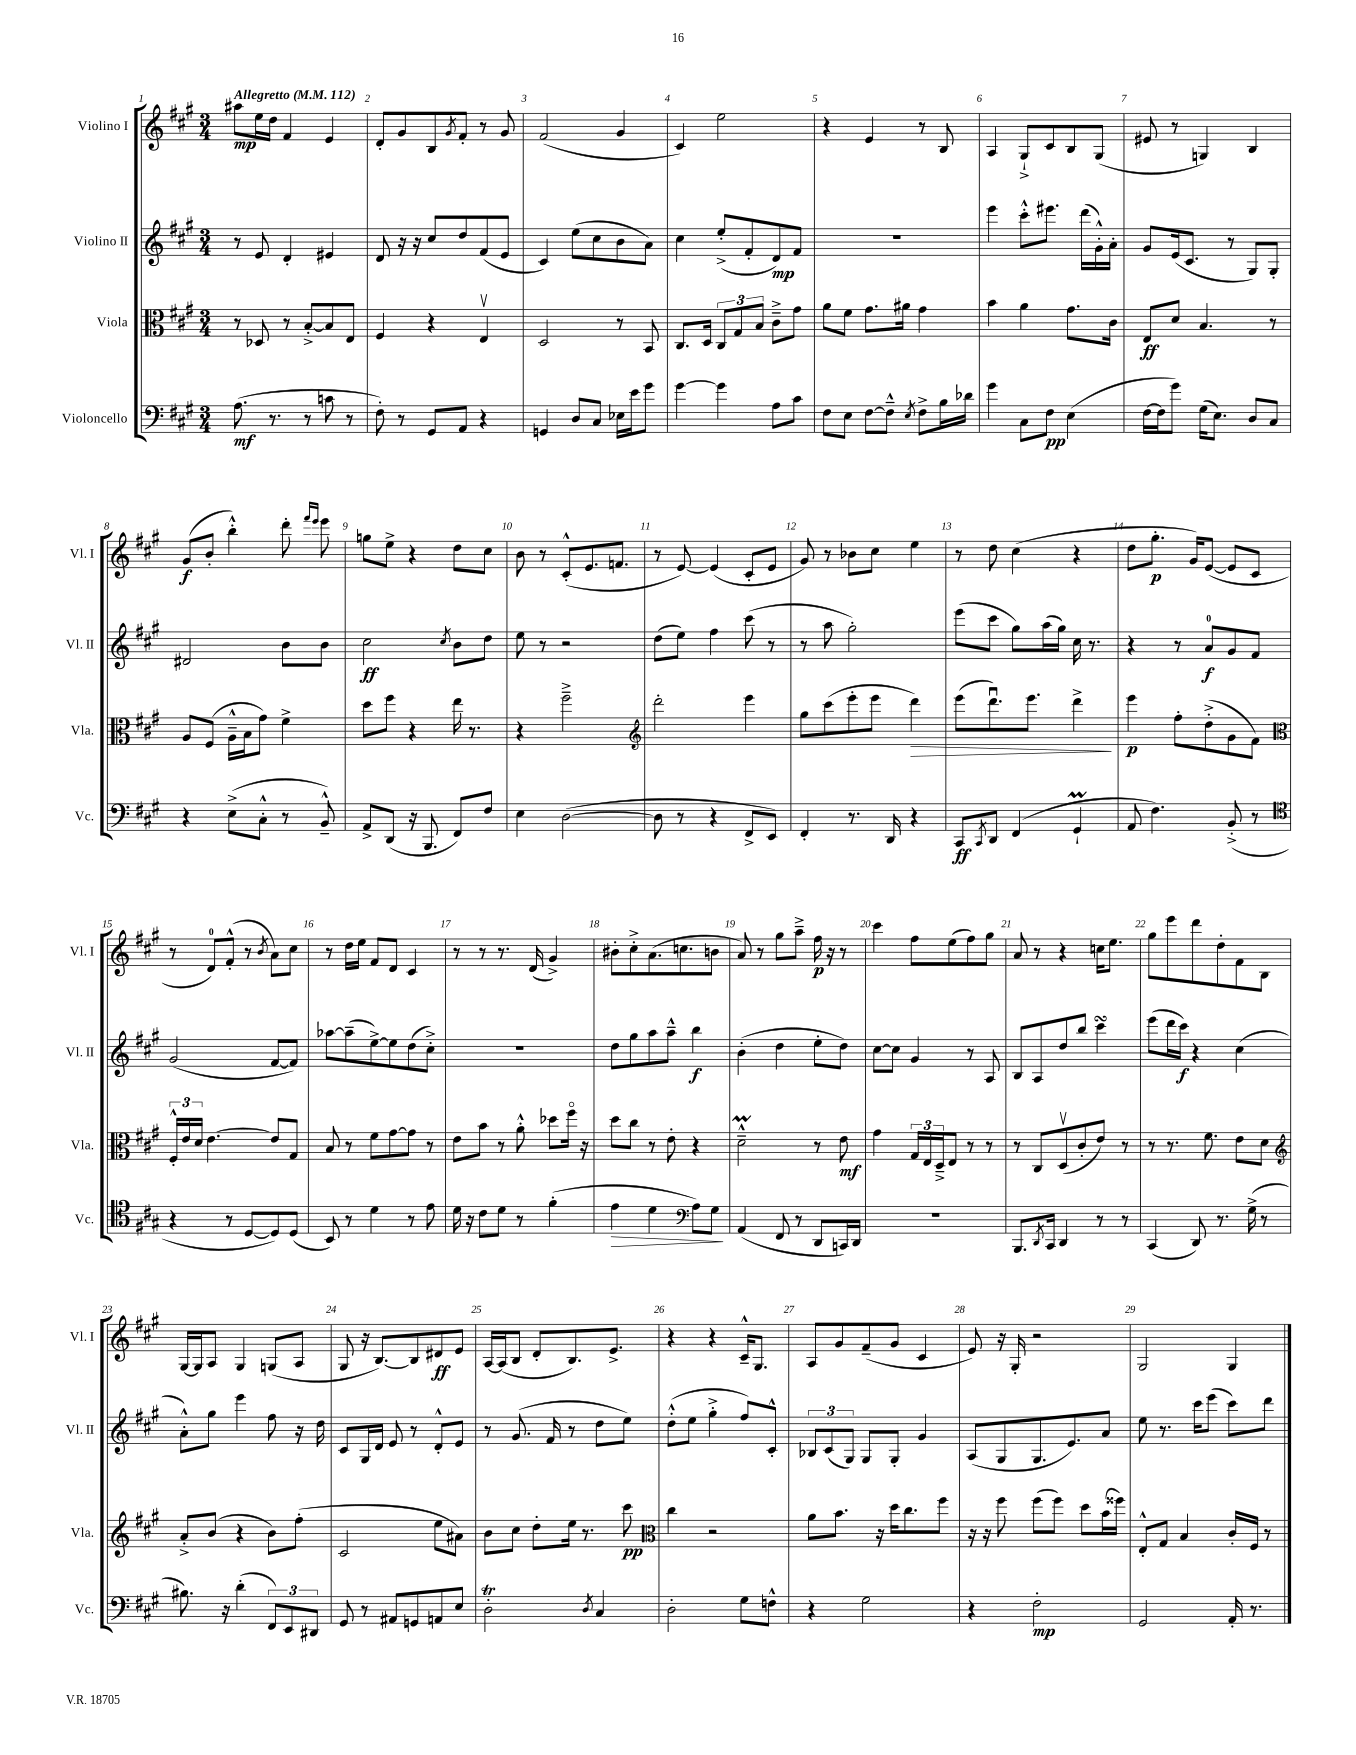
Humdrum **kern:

**kern	**dynam	**kern	**dynam	**kern	**dynam	**kern	**dynam
*part4	*part4	*part3	*part3	*part2	*part2	*part1	*part1
*staff4	*staff4	*staff3	*staff3	*staff2	*staff2	*staff1	*staff1
*I"Violoncello	*	*I"Viola	*	*I"Violino II	*	*I"Violino I	*
*I'Vc.	*	*I'Vla.	*	*I'Vl. II	*	*I'Vl. I	*
*clefF4	*	*clefC3	*	*clefG2	*	*clefG2	*
*k[f#c#g#]	*	*k[f#c#g#]	*	*k[f#c#g#]	*	*k[f#c#g#]	*
*M3/4	*	*M3/4	*	*M3/4	*	*M3/4	*
*MM112	*	*MM112	*	*MM112	*	*MM112	*
=1	=1	=1	=1	=1	=1	=1	=1
!	!	!	!	!	!	!LO:TX:a:B:t=Allegretto	!
(8.A\	mf	8r	.	8r	.	8aa#X\L	mp
.	.	8D-X/	.	8e/	.	16ee\L	.
8.r	.	.	.	.	.	16dd\JJ	.
.	.	8r	.	4d'/	.	4f#/	.
8r	.	[8B'^/L	.	.	.	.	.
8cn\	.	8B/]	.	4e#X/	.	4e/	.
8r	.	8E/J	.	.	.	.	.
=2	=2	=2	=2	=2	=2	=2	=2
8F#'\)	.	4F#/	.	8d/	.	8d'/L	.
8r	.	.	.	16r	.	8g#/	.
.	.	.	.	16r	.	.	.
8GG#/L	.	4r	.	8cc#/L	.	8B/	.
.	.	.	.	.	.	8qg#/	.
8AA/J	.	.	.	8dd/	.	8f#'/J	.
4r	.	4Ev/	.	(8f#/	.	8r	.
.	.	.	.	8e/J	.	8g#/	.
=3	=3	=3	=3	=3	=3	=3	=3
4GGn/	.	2D/	.	4c#/)	.	(2f#/	.
8D/L	.	.	.	(8ee\L	.	.	.
8C#/J	.	.	.	8cc#\	.	.	.
16E-X\LL	.	8r	.	8b\	.	4g#/	.
16e\J	.	.	.	.	.	.	.
8g#\J	.	8BB/	.	8a\J)	.	.	.
=4	=4	=4	=4	=4	=4	=4	=4
[4g#\	.	8.C#/L	.	4cc#\	.	4c#/)	.
.	.	16D/Jk	.	.	.	.	.
4g#\]	.	12C#/L	.	(8ee'^/L	.	2ee\	.
.	.	12G#/	.	.	.	.	.
.	.	.	.	8f#'/	.	.	.
.	.	12B/J	.	.	.	.	.
8A\L	.	8c#~^\L	.	8d/)	mp	.	.
8c#\J	.	8g#\J	.	8f#/J	.	.	.
=5	=5	=5	=5	=5	=5	=5	=5
8F#\L	.	8a\L	.	2.r	.	4r	.
8E\J	.	8f#\J	.	.	.	.	.
[8F#\L	.	8.g#\L	.	.	.	4e/	.
8F#~^^\J]	.	.	.	.	.	.	.
.	.	16a#X\Jk	.	.	.	.	.
8qE/	.	.	.	.	.	.	.
8F#^\L	.	4g#\	.	.	.	8r	.
16B\L	.	.	.	.	.	8B/	.
16d-X\JJ	.	.	.	.	.	.	.
=6	=6	=6	=6	=6	=6	=6	=6
4g#\	.	4b\	.	4eee\	.	4A/	.
8C#\L	.	4a\	.	8ccc#'^^\L	.	8G#`^/L	.
8F#\J	pp	.	.	8.eee#X\J	.	8c#/	.
(4E\	.	8.g#\L	.	.	.	8B/	.
.	.	.	.	(16ddd\LL	.	.	.
.	.	.	.	16g#'^^\)	.	(8G#/J	.
.	.	16c#\Jk	.	16a'\JJ	.	.	.
=7	=7	=7	=7	=7	=7	=7	=7
[16F#\LL	.	8E/L	ff	8g#/L	.	8e#X/	.
16F#\J]	.	.	.	.	.	.	.
8g#\J)	.	8d/J	.	(16e/k	.	8r	.
.	.	.	.	8.c#/J	.	.	.
(16G#\KL	.	4.B/	.	.	.	4Gn/)	.
8.E\J)	.	.	.	.	.	.	.
.	.	.	.	8r	.	.	.
8D/L	.	.	.	8G#/L)	.	4B/	.
8C#/J	.	8r	.	8G#'/J	.	.	.
!!LO:LB:g=z
=8	=8	=8	=8	=8	=8	=8	=8
4r	.	8A/L	.	2d#X/	.	(8g#/L	f
.	.	(8F#/J	.	.	.	8b'/J	.
(8E^\L	.	16A~^^\LL	.	.	.	4bb'^^\)	.
.	.	16B\J	.	.	.	.	.
8C#'^^\J	.	8g#\J)	.	.	.	.	.
8r	.	4f#^\	.	8b\L	.	8ddd'\	.
.	.	.	.	.	.	16qqfff#/LL	.
.	.	.	.	.	.	16qqeee/JJ	.
8BB~^^/)	.	.	.	8b\J	.	8eee\	.
=9	=9	=9	=9	=9	=9	=9	=9
8AA^/L	.	8dd\L	.	2cc#\	ff	8ggn\L	.
(8DD/J	.	8ff#\J	.	.	.	8ee^\J	.
16r	.	4r	.	.	.	4r	.
8.BBB/	.	.	.	.	.	.	.
.	.	.	.	8qcc#/	.	.	.
8FF#/L)	.	16ee\	.	8b\L	.	8dd\L	.
.	.	8.r	.	.	.	.	.
8F#/J	.	.	.	8dd\J	.	8cc#\J	.
=10	=10	=10	=10	=10	=10	=10	=10
4E\	.	4r	.	8ee\	.	8b\	.
.	.	.	.	8r	.	8r	.
([2D\	.	2ff#~^\	.	2r	.	(8c#'^^/L	.
.	.	.	.	.	.	8.e/	.
.	.	.	.	.	.	8.fn/J	.
=11	=11	=11	=11	=11	=11	=11	=11
*	*	*clefG2	*	*	*	*	*
8D\]	.	2ddd'\	.	(8dd\L	.	8r	.
8r	.	.	.	8ee\J)	.	[8e/)	.
4r	.	.	.	4ff#\	.	(4e/]	.
8FF#^/L	.	4eee\	.	(8ccc#\	.	8c#'/L	.
8EE/J)	.	.	.	8r	.	8e/J	.
=12	=12	=12	=12	=12	=12	=12	=12
4FF#'/	.	8gg#\L	.	8r	.	8g#/)	.
.	.	(8ccc#\	.	8aa\	.	8r	.
8.r	.	8eee'\	.	2gg#'\)	.	8b-X\L	.
.	.	8eee\J	.	.	.	8cc#\J	.
16DD/	.	.	.	.	.	.	.
!	!	!	!LO:HP:b	!	!	!	!
4r	.	4ddd\)	>	.	.	4ee\	.
=13	=13	=13	=13	=13	=13	=13	=13
8CC#/L	ff	(8eee\L	.	(8eee\L	.	8r	.
8qCC#/	.	.	.	.	.	.	.
8DD/J	.	8.dddu\)	.	8ccc#\J	.	8dd\	.
(4FF#/	.	.	.	8gg#\L)	.	(4cc#\	.
.	.	8.eee\J	.	.	.	.	.
.	.	.	.	(16aa\L	.	.	.
.	.	.	.	16gg#\JJ)	.	.	.
4GG#m`/	.	4ddd^\	.	16cc#\	.	4r	.
.	.	.	.	8.r	.	.	.
.	.	.	]	.	.	.	.
=14	=14	=14	=14	=14	=14	=14	=14
8AA/	.	4eee\	p	4r	.	8dd\L	.
4.F#\)	.	.	.	.	.	8.gg#'\J	p
.	.	8ff#'\L	.	8r	.	.	.
.	.	.	.	.	.	16g#/KL)	.
.	.	(8dd'^\	.	8a/L	f	([8e/J	.
(8BB'^/	.	8g#\	.	8g#/	.	8e/L]	.
8r	.	8f#\J)	.	8f#/J	.	8c#/J	.
!!LO:LB:g=z
=15	=15	=15	=15	=15	=15	=15	=15
*clefC4	*	*clefC3	*	*	*	*	*
4r	.	24F#'^^/LL	.	(2g#/	.	8r	.
.	.	24e/	.	.	.	.	.
.	.	24d/JJ	.	.	.	.	.
.	.	[4.e\	.	.	.	8d/L)	.
8r	.	.	.	.	.	(8f#'^^/J	.
[8D/L	.	.	.	.	.	8r	.
.	.	.	.	.	.	8qb/	.
8D/])	.	8e/L]	.	[8f#/L	.	8a\L)	.
(8D/J	.	8G#/J	.	8f#/J])	.	8cc#\J	.
=16	=16	=16	=16	=16	=16	=16	=16
8BB/)	.	8B/	.	[8aa-X\L	.	8r	.
8r	.	8r	.	(8aa-~\]	.	16dd\LL	.
.	.	.	.	.	.	16ee\JJ	.
4d\	.	8f#\L	.	[8ee^\)	.	8f#/L	.
.	.	[8g#\	.	8ee\]	.	8d/J	.
8r	.	8g#\J]	.	(8dd\	.	4c#/	.
8e\	.	8r	.	8cc#'^\J)	.	.	.
=17	=17	=17	=17	=17	=17	=17	=17
16d\	.	8e\L	.	2.r	.	8r	.
16r	.	.	.	.	.	.	.
8c#\L	.	8b\J	.	.	.	8r	.
8d\J	.	8r	.	.	.	8.r	.
8r	.	8a'^^\	.	.	.	.	.
.	.	.	.	.	.	(16d/	.
(4f#'\	.	8dd-X\L	.	.	.	4g#^/)	.
.	.	16ff#\Jk	.	.	.	.	.
.	.	16r	.	.	.	.	.
=18	=18	=18	=18	=18	=18	=18	=18
!	!LO:HP:b	!	!	!	!	!	!
4e\	>	8dd\L	.	8dd\L	.	8b#X'\L	.
.	.	8cc#\J	.	8gg#\	.	8cc#'^\	.
4d\	.	8r	.	8aa\	.	(8.a\	.
.	.	8e'\	.	8aa~^^\J	.	.	.
.	.	.	.	.	.	8.ccn\	.
*clefF4	*	*	*	*	*	*	*
8A\L)	.	4r	.	4bb\	f	.	.
8G#\J	.	.	.	.	.	8bn\J	.
.	]	.	.	.	.	.	.
=19	=19	=19	=19	=19	=19	=19	=19
(4AA/	.	2dM~^^\	.	(4b'\	.	8a/)	.
.	.	.	.	.	.	8r	.
8FF#/	.	.	.	4dd\	.	8gg#\L	.
8r	.	.	.	.	.	8aa~^\J	.
8DD/L	.	8r	.	8ee'\L	.	16ff#\	p
.	.	.	.	.	.	16r	.
16CCn/L)	.	8e\	mf	8dd\J)	.	8r	.
16DD/JJ	.	.	.	.	.	.	.
=20	=20	=20	=20	=20	=20	=20	=20
2.r	.	4g#\	.	[8cc#\L	.	4ccc#\	.
.	.	.	.	8cc#\J]	.	.	.
.	.	24G#/LL	.	4g#/	.	8ff#\L	.
.	.	24E/	.	.	.	.	.
.	.	24D~^/J	.	.	.	.	.
.	.	8E/J	.	.	.	(8ee\	.
.	.	8r	.	8r	.	8ff#\)	.
.	.	8r	.	8A/	.	8gg#\J	.
=21	=21	=21	=21	=21	=21	=21	=21
8.BBB/L	.	8r	.	8B/L	.	8a/	.
.	.	8C#/L	.	8A/	.	8r	.
8qDD/	.	.	.	.	.	.	.
16CC#/Jk	.	.	.	.	.	.	.
4DD/	.	(8Dv/	.	8dd/	.	4r	.
.	.	8c#'/	.	8bb/J	.	.	.
8r	.	8e/J)	.	4ccc#sSsS\	.	16ccn\KL	.
.	.	.	.	.	.	8.ee\J	.
8r	.	8r	.	.	.	.	.
=22	=22	=22	=22	=22	=22	=22	=22
(4CC#/	.	8r	.	(8eee\L	.	8gg#\L	.
.	.	8.r	.	16ddd\L	.	8eee\	.
.	.	.	.	16ccc#\JJ)	f	.	.
8DD/)	.	.	.	4r	.	8ddd\	.
.	.	8.f#\	.	.	.	.	.
8.r	.	.	.	.	.	8dd'\	.
.	.	8e\L	.	(4cc#\	.	8f#\	.
(16G#^\	.	.	.	.	.	.	.
8r	.	8d\J	.	.	.	8B\J	.
!!LO:LB:g=z
=23	=23	=23	=23	=23	=23	=23	=23
*	*	*clefG2	*	*	*	*	*
8.B#X\)	.	8a'^/L	.	8a'^^\L)	.	[16G#/LL	.
.	.	.	.	.	.	16G#/J]	.
.	.	(8b/J	.	8gg#\J	.	8A/J	.
16r	.	.	.	.	.	.	.
(4d'\	.	4r	.	4eee\	.	4G#/	.
12FF#/L)	.	8b\L)	.	8ff#\	.	(8Gn/L	.
12EE/	.	.	.	.	.	.	.
.	.	(8ff#'\J	.	16r	.	8A/J	.
12DD#X/J	.	.	.	.	.	.	.
.	.	.	.	16dd\	.	.	.
=24	=24	=24	=24	=24	=24	=24	=24
8GG#/	.	2c#/	.	8c#/L	.	8G#/	.
8r	.	.	.	16G#/L	.	16r	.
.	.	.	.	16d/JJ	.	[8.B/L)	.
8AA#X/L	.	.	.	8e/	.	.	.
8GGn/	.	.	.	8r	.	8B/]	.
8AAn/	.	8ee\L	.	8d'^^/L	.	8d#X/	ff
8E/J	.	8a#X\J)	.	8e/J	.	8e/J	.
=25	=25	=25	=25	=25	=25	=25	=25
2DT'\	.	8b\L	.	8r	.	[16A/LL	.
.	.	.	.	.	.	(16A/J]	.
.	.	8cc#\J	.	(8.g#/	.	8B/J	.
.	.	8dd'\L	.	.	.	8d'/L	.
.	.	.	.	16f#/	.	.	.
.	.	16ee\Jk	.	8r	.	8.B/)	.
.	.	8.r	.	.	.	.	.
8qD/	.	.	.	.	.	.	.
4C#/	.	.	.	8dd\L	.	.	.
.	.	.	.	.	.	8.e^/J	.
.	.	8ccc#\	pp	8ee\J)	.	.	.
=26	=26	=26	=26	=26	=26	=26	=26
*	*	*clefC3	*	*	*	*	*
2D'\	.	4cc#\	.	(8dd'^^\L	.	4r	.
.	.	.	.	8ee\J	.	.	.
.	.	2r	.	4gg#'^\	.	4r	.
8G#\L	.	.	.	8ff#/L)	.	16c#~^^/KL	.
.	.	.	.	.	.	8.G#/J	.
8Fn^^\J	.	.	.	8c#'^^/J	.	.	.
=27	=27	=27	=27	=27	=27	=27	=27
4r	.	8a\L	.	12B-X/L	.	8A/L	.
.	.	.	.	(12c#/	.	.	.
.	.	8.b\J	.	.	.	8g#/	.
.	.	.	.	12G#/J)	.	.	.
2G#\	.	.	.	8G#/L	.	(8f#~/	.
.	.	16r	.	.	.	.	.
.	.	16dd\KL	.	8G#'/J	.	8g#/J	.
.	.	8.cc#\	.	.	.	.	.
.	.	.	.	4g#/	.	4c#/	.
.	.	8ff#\J	.	.	.	.	.
=28	=28	=28	=28	=28	=28	=28	=28
4r	.	16r	.	(8A/L	.	8e/)	.
.	.	16r	.	.	.	.	.
.	.	8ff#\	.	8G#/	.	16r	.
.	.	.	.	.	.	16G#'/	.
2F#'\	mp	(8ff#\L	.	8.G#/	.	2r	.
.	.	8ff#\J)	.	.	.	.	.
.	.	.	.	8.e/)	.	.	.
.	.	8dd\L	.	.	.	.	.
.	.	(16b\L	.	8a/J	.	.	.
.	.	16ff##X\JJ)	.	.	.	.	.
=29	=29	=29	=29	=29	=29	=29	=29
2GG#/	.	8E'^^/L	.	8ee\	.	2G#/	.
.	.	8G#/J	.	8.r	.	.	.
.	.	4B/	.	.	.	.	.
.	.	.	.	16ccc#\KL	.	.	.
.	.	.	.	(8eee\J	.	.	.
16AA'/	.	16c#'/LL	.	8ccc#\L)	.	4G#/	.
8.r	.	16F#/JJ	.	.	.	.	.
.	.	8r	.	8ddd\J	.	.	.
==	==	==	==	==	==	==	==
*-	*-	*-	*-	*-	*-	*-	*-
